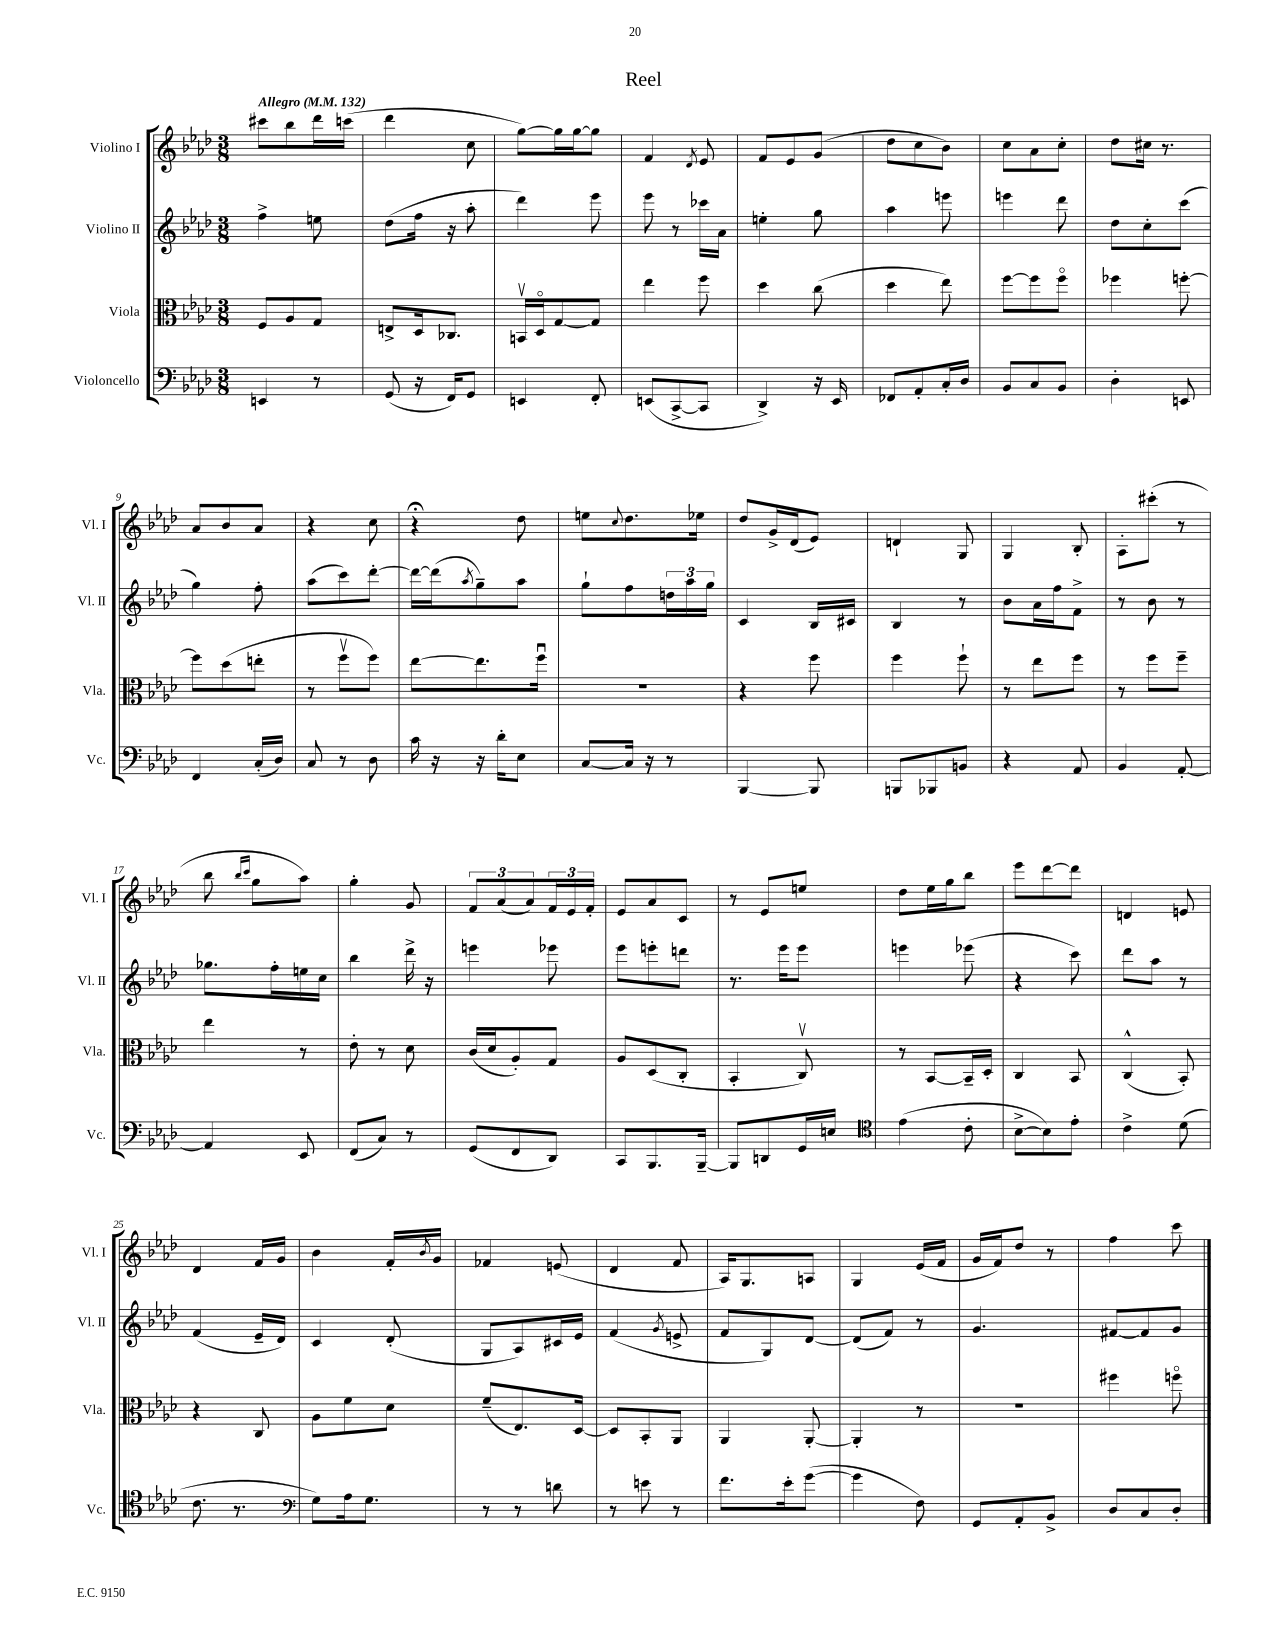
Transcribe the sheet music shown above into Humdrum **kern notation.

**kern	**kern	**kern	**kern
*staff4	*staff3	*staff2	*staff1
*clefF4	*clefC3	*clefG2	*clefG2
*k[b-e-a-d-]	*k[b-e-a-d-]	*k[b-e-a-d-]	*k[b-e-a-d-]
*M3/8	*M3/8	*M3/8	*M3/8
*MM132	*MM132	*MM132	*MM132
4EE	8F	4ff^	8ccc#
.	8A-	.	8bb-
8r	8G	8ee	16ddd-
.	.	.	(16ccc
=	=	=	=
(8GG	8E^	(8dd-	4ddd-
16r	16D-	16ff	.
16FF)	8.C-	16r	.
8GG	.	8aa-'	8cc
=	=	=	=
4EE	16BBv	4ddd-)	[8gg)
.	16D-o	.	.
.	[8G	.	16gg]
.	.	.	[16gg
8FF'	8G]	8eee-	8gg]
=	=	=	=
(8EE	4ee-	8eee-	4f
[8CC^	.	8r	.
.	.	.	8qd-
8CC]	8ff	16ccc-	8e-
.	.	16a-	.
=	=	=	=
4DD-^)	4dd-	4ee'	8f
.	.	.	8e-
16r	(8cc	8gg	(8g
16EE-	.	.	.
=	=	=	=
8FF-	4dd-	4aa-	8dd-
8AA-'	.	.	8cc
16C'	8ee-)	8eee	8b-)
16D-	.	.	.
=	=	=	=
8BB-	[8ff	4eee	8cc
8C	8ff]	.	8a-
8BB-	8ffo	8ddd-	8cc'
=	=	=	=
4D-'	4ff-	8dd-	8dd-
.	.	8cc'	16cc#
.	.	.	8.r
8EE	[8ff'	(8ccc	.
=	=	=	=
4FF	8ff]	4gg)	8a-
.	(8dd-	.	8b-
(16C'	8ee'	8ff'	8a-
16D-)	.	.	.
=	=	=	=
8C	8r	(8aa-	4r
8r	8ffv	8ccc)	.
8D-	8ff)	[8ddd-'	8cc
=	=	=	=
16c	[8ee-	16ddd-_	4r;
16r	.	(16ddd-]	.
.	.	8qaa-	.
16r	8.ee-]	8gg~)	.
16d-'	.	.	.
8E-	.	8aa-	8dd-
.	16ffu	.	.
=	=	=	=
[8C	4.r	8gg`	8ee
.	.	.	8qqcc
16C]	.	8ff	8.dd-
16r	.	.	.
8r	.	24dd	.
.	.	24aa-	.
.	.	.	16ee-
.	.	24gg	.
=	=	=	=
[4BBB-	4r	4c	8dd-
.	.	.	16g^
.	.	.	(16d-
8BBB-]	8ff	16B-	8e-)
.	.	16c#	.
=	=	=	=
8BBB	4ff	4B-	4d`
8BBB-	.	.	.
8BB	8ff`	8r	8G
=	=	=	=
4r	8r	8b-	4G
.	8ee-	16a-	.
.	.	16ff	.
8AA-	8ff	8f^	8B-'
=	=	=	=
4BB-	8r	8r	8A-'
.	8ff	8b-	(8ccc#'
[8AA-'	8ff~	8r	8r
=	=	=	=
4AA-]	4ee-	8.gg-	8bb-
.	.	.	16qqbb-
.	.	.	16qqccc
.	.	.	8gg
.	.	16ff'	.
8EE-	8r	16ee	8aa-)
.	.	16cc	.
=	=	=	=
(8FF	8e-'	4bb-	4gg'
8C)	8r	.	.
8r	8d-	16ddd-^	8g
.	.	16r	.
=	=	=	=
(8GG	(16c	4eee	12f
.	16d-	.	.
.	.	.	(12a-
8FF	8A-')	.	.
.	.	.	12a-)
8DD-)	8G	8eee-	24f
.	.	.	24e-
.	.	.	24f'
=	=	=	=
8CC	8A-	8eee-	8e-
8.BBB-	(8D-	8eee'	8a-
.	8C'	8ddd	8c
[16BBB-~	.	.	.
=	=	=	=
8BBB-]	4BB-'	8.r	8r
8DD	.	.	8e-
.	.	16eee-	.
16GG	8Cv)	8eee-	8ee
16E	.	.	.
=	=	=	=
*clefC4	*	*	*
(4e-	8r	4eee	8dd-
.	[8BB-	.	16ee-
.	.	.	16gg
8c'	16BB-~]	(8eee-	8bb-
.	16D-'	.	.
=	=	=	=
[8B-^	4C	4r	8eee-
8B-])	.	.	[8ddd-
8e-'	8BB-	8ccc)	8ddd-]
=	=	=	=
4c^	(4C^^	8ddd-	4d
.	.	8aa-	.
(8d-	8BB-')	8r	8e
=	=	=	=
8.c	4r	(4f	4d-
8.r	.	.	.
.	8C	16e-~	16f
.	.	16d-)	16g
=	=	=	=
*clefF4	*	*	*
8G)	8A-	4c	4b-
16A-	8f	.	.
8.G	.	.	.
.	8d-	(8d-'	16f'
.	.	.	8qb-
.	.	.	16g
=	=	=	=
8r	(8f~	8G	4f-
8r	8.E-)	8A-)	.
8d	.	16c#	(8e
.	[16D-	16e-	.
=	=	=	=
8r	8D-]	(4f	4d-
8e	8BB-'	.	.
.	.	8qg	.
8r	8AA-	8e^	8f
=	=	=	=
8.f	4AA-	8f	16A-)
.	.	.	8.G
.	.	8G)	.
16e-'	.	.	.
([8g	[8AA-'	[8d-	8A
=	=	=	=
4g]	4AA-']	(8d-]	4G
.	.	8f)	.
8F)	8r	8r	(16e-
.	.	.	16f
=	=	=	=
8GG	4.r	4.g	16g
.	.	.	16f)
8AA-'	.	.	8dd-
8BB-^	.	.	8r
=	=	=	=
8D-	4ff#	[8f#	4ff
8C	.	8f#]	.
8D-'	8ffo	8g	8ccc
==	==	==	==
*-	*-	*-	*-
